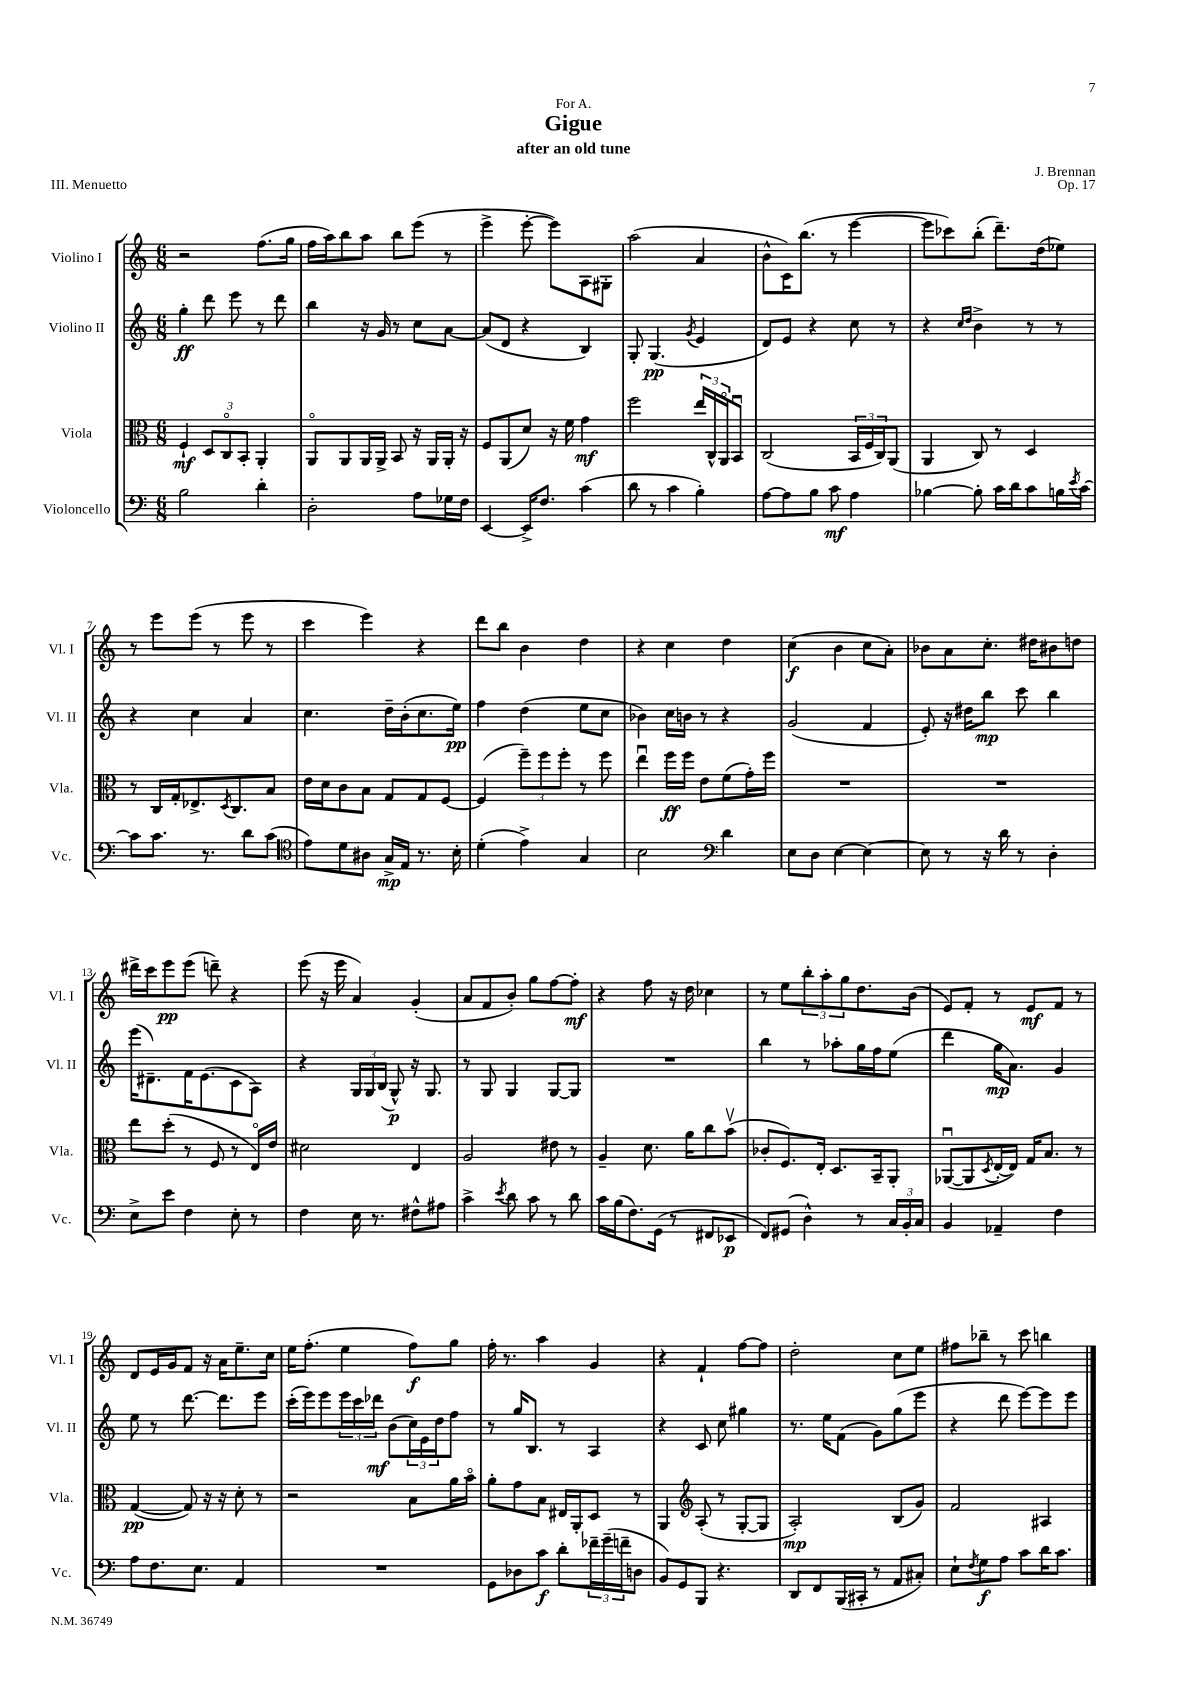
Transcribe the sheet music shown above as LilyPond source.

\header { title = "Gigue" composer = "J. Brennan" subtitle = "after an old tune" dedication = "For A." opus = "Op. 17" piece = "III. Menuetto" }
<<
\new StaffGroup <<
\new Staff = "s0" \with { instrumentName = "Violino I" shortInstrumentName = "Vl. I" } {
    \clef treble \key c \major \numericTimeSignature \time 6/8
    r2 f''8.( g''16 |
    f''16 a''16) b''8 a''8 b''8 e'''8( r8 |
    e'''4-> e'''8~-. e'''8) a8 gis8-. |
    a''2( a'4 |
    b'8-^ c'16) b''8.( r8 e'''4~ |
    e'''8 ces'''8) b''8-.( d'''8.--) d''16( ees''8) |
    r8 e'''8 e'''8( r8 e'''8 r8 |
    c'''4 e'''4) r4 |
    d'''8 b''8 b'4 d''4 |
    r4 c''4 d''4 |
    c''4\f( b'4 c''8 a'8-.) |
    bes'8 a'8 c''8.-. dis''16 bis'8 d''8 |
    dis'''16-> c'''16 e'''8\pp e'''8( d'''8--) r4 |
    e'''8( r16 e'''16 a'4) g'4-.( |
    a'8 f'8 b'8-.) g''8 f''8~ f''8-.\mf |
    r4 f''8 r16 d''16 ces''4 |
    r8 e''8 \tuplet 3/2 { b''8-. a''8-. g''8 } d''8. b'16( |
    e'8) f'8-. r8 e'8\mf f'8 r8 |
    d'8 e'16 g'16 f'8 r16 a'16 e''8.-- c''16 |
    e''16 f''8.-.( e''4 f''8\f) g''8 |
    f''16-. r8. a''4 g'4 |
    r4 f'4-! f''8~ f''8 |
    d''2-. c''8 e''8 |
    fis''8 bes''8-- r8 c'''8 b''4 \bar "|." |
}
\new Staff = "s1" \with { instrumentName = "Violino II" shortInstrumentName = "Vl. II" } {
    \clef treble \key c \major \numericTimeSignature \time 6/8
    g''4-.\ff d'''8 e'''8 r8 d'''8 |
    b''4 r16 g'16 r8 c''8 a'8~ |
    a'8( d'8 r4 b4) |
    g8-. g4.\pp( \acciaccatura { g'8 } e'4 |
    d'8) e'8 r4 c''8 r8 |
    r4 \grace { c''16 d''16 } b'4-> r8 r8 |
    r4 c''4 a'4 |
    c''4. d''16-- b'16-.( c''8. e''16\pp) |
    f''4 d''4( e''8 c''8 |
    bes'4) c''16 b'16 r8 r4 |
    g'2( f'4 |
    e'8-.) r16 dis''16 b''8\mp c'''8 b''4 |
    e'''16( dis'8.--) f'16 e'8.( c'8 a8) |
    r4 \tuplet 3/2 { g16 g16 b16( } g8-^\p) r16 g8. |
    r8 g8 g4 g8~ g8 |
    R2. |
    b''4 r8 aes''8-. g''16 f''16 e''8( |
    d'''4 g''16\mp a'8.) g'4 |
    e''8 r8 d'''8.~ d'''8. e'''8 |
    c'''16-.( e'''16) e'''8 \tuplet 3/2 { e'''16 c'''16 des'''16\mf } b'8( \tuplet 3/2 { c''16) e'16 d''16 } f''8 |
    r8 g''16 b8. r8 a4 |
    r4 c'8 c''8 gis''4 |
    r8. e''16 f'8( g'8) g''8( e'''8 |
    r4 d'''8 e'''8~) e'''8 e'''8 \bar "|." |
}
\new Staff = "s2" \with { instrumentName = "Viola" shortInstrumentName = "Vla." } {
    \clef alto \key c \major \numericTimeSignature \time 6/8
    f4-!\mf \tuplet 3/2 { d8 c8\flageolet b,8-. } a,4-. |
    a,8\flageolet a,8 a,16 a,16-> b,8 r16 a,16 a,16-. r16 |
    f8 a,8( d'8) r16 f'16 g'4\mf |
    f''2 \tuplet 3/2 { e''16 c16-^ a,16\flageolet } b,8\downbow |
    c2( \tuplet 3/2 { b,16 f16 c16) } a,8( |
    a,4 c8) r8 d4 |
    r8 c16 g16-. ees8.-> \acciaccatura { d8 } c8. b8 |
    e'16 d'16 c'8 b8 g8 g8 f8~ |
    f4( \tuplet 3/2 { f''8--) f''8 f''8-. } r8 f''8 |
    e''4\downbow f''16\ff f''16 e'8 f'8( g'16-.) f''16 |
    R2. |
    R2. |
    e''8 d''8-.( r8 f8 r8 e16\flageolet) e'16 |
    dis'2 e4 |
    a2 eis'8 r8 |
    a4-- d'8. a'16 c''8 b'8\upbow( |
    ces'8-. f8.) e16-. d8. b,16-- a,8-. |
    aes,8~\downbow( aes,8 \acciaccatura { d8 } e16~-. e16) g16 b8. r8 |
    g4~\pp( g8) r16 r16 d'8-. r8 |
    r2 b8 a'16 b'16\flageolet |
    a'8-. g'8 b8 eis16 a,16-. d8 r8 |
    a,4 \clef treble a8-.( r8 g8~-. g8 |
    a2-.\mp) b8( g'8) |
    f'2 ais4 \bar "|." |
}
\new Staff = "s3" \with { instrumentName = "Violoncello" shortInstrumentName = "Vc." } {
    \clef bass \key c \major \numericTimeSignature \time 6/8
    b2 d'4-. |
    d2-. a8 ges16 f16 |
    e,4~ e,16-> f8. c'4( |
    d'8 r8 c'4 b4-.) |
    a8~ a8 b8 c'8\mf a4 |
    bes4~ bes8-. c'16 d'16 c'8 b16 \acciaccatura { e'8 } c'16~ |
    c'8 c'8. r8. d'8 c'8( |
    \clef tenor e'8) d'8 ais8 g16->\mp e16 r8. b16-. |
    d'4-.( e'4->) g4 |
    b2 \clef bass d'4 |
    e8 d8 e4~ e4~ |
    e8 r8 r16 d'16 r8 d4-. |
    e8-> e'8 f4 e8-. r8 |
    f4 e16 r8. fis8-^ ais8 |
    c'4-> \acciaccatura { e'8 } d'8 c'8 r8 d'8 |
    c'16 b16( f8.) g,16( r8 fis,8 ees,8\p |
    f,8) gis,8( d4-^) r8 \tuplet 3/2 { c16 b,16-. c16 } |
    b,4 aes,4-- f4 |
    a8 f8. e8. a,4 |
    R2. |
    g,8 des8 c'8\f d'8-. \tuplet 3/2 { fes'16-- g'16--( f'16-- } d8 |
    b,8) g,8 b,,8 r4. |
    d,8 f,8 b,,16( cis,16-. r8 a,8 cis8-.) |
    e8-! \acciaccatura { f8 } g8\f a8 c'8 d'16 c'8. \bar "|." |
}
>>
>>
